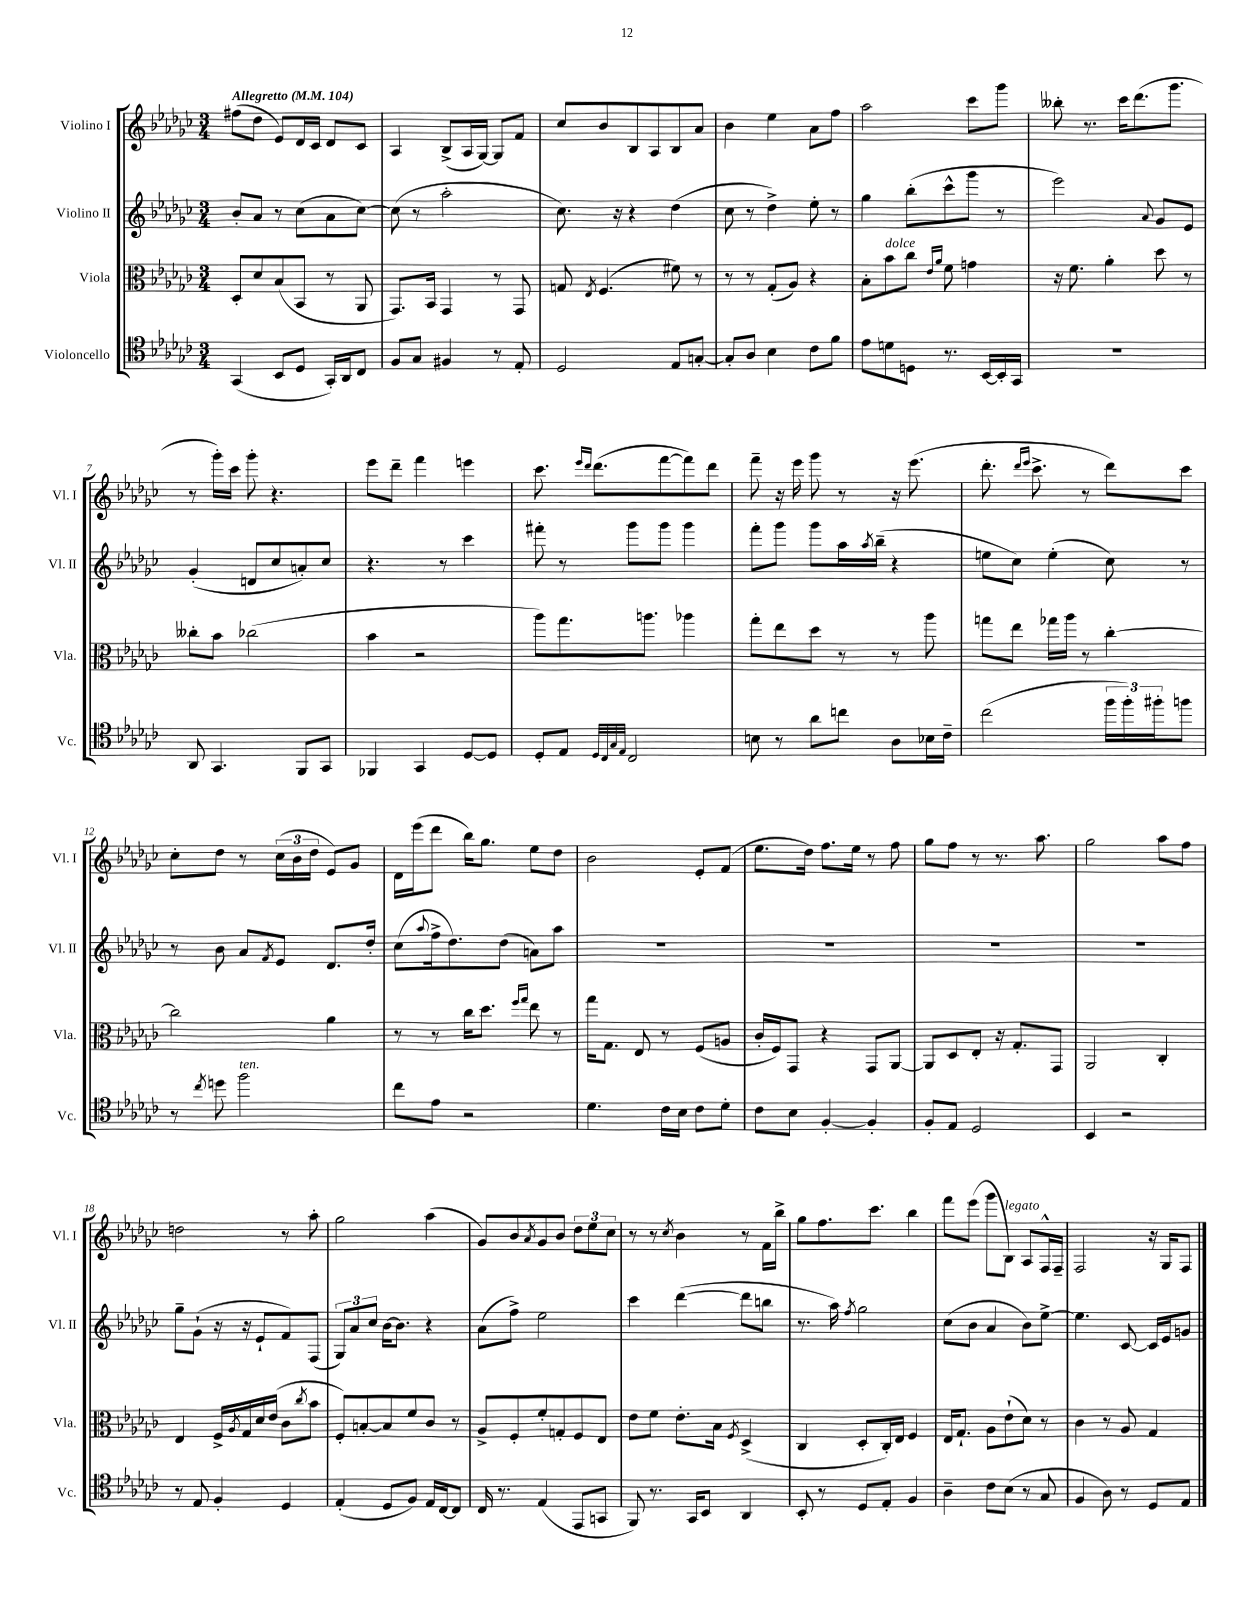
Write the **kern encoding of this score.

**kern	**kern	**kern	**kern
*staff4	*staff3	*staff2	*staff1
*clefC4	*clefC3	*clefG2	*clefG2
*k[b-e-a-d-g-c-]	*k[b-e-a-d-g-c-]	*k[b-e-a-d-g-c-]	*k[b-e-a-d-g-c-]
*M3/4	*M3/4	*M3/4	*M3/4
*MM104	*MM104	*MM104	*MM104
(4GG-	8D-'	8b-'	(8ff#
.	8d-	8a-	8dd-
8BB-	(8B-	8r	8e-)
8D-	8BB-	(8cc-	16d-
.	.	.	16c-
16GG-')	8r	8a-	8d-
16AA-	.	.	.
8C-	8AA-	[8cc-)	8c-
=	=	=	=
8F	8.GG-)	(8cc-]	4A-
8G-	.	8r	.
.	16BB-	.	.
4F#	4GG-	2aa-'	(8B-^
.	.	.	16A-
.	.	.	[16G-)
8r	8r	.	8G-]
8E-'	8GG-	.	8f
=	=	=	=
2D-	8G	8.cc-)	8cc-
.	8qE-	.	.
.	(4.F	.	8b-
.	.	16r	.
.	.	4r	8B-
.	.	.	8A-
8E-	8f#)	(4dd-	8B-
[8G'	8r	.	8a-
=	=	=	=
8G']	8r	8cc-	4b-
8A-	8r	8r	.
4B-	(8G-'	4dd-^)	4ee-
.	8A-)	.	.
8c-	4r	8ee-'	8a-
8f	.	8r	8ff
=	=	=	=
8e-	8B-'	4gg-	2aa-
8d	8b-	.	.
8D	8cc-	(8bb-'	.
.	16qqe-	.	.
.	16qqa-	.	.
8.r	8f	8ccc-^^	.
.	4g	8ggg-	8ccc-
[16BB-	.	.	.
16BB-']	.	8r	8ggg-
16GG-	.	.	.
=	=	=	=
2.r	16r	2eee-)	8bb--'
.	8.f	.	.
.	.	.	8.r
.	4a-'	.	.
.	.	.	16ccc-
.	.	.	(8.ddd-
.	.	8qqa-	.
.	8dd-	8g-	.
.	.	.	8.ggg-
.	8r	8e-	.
=	=	=	=
8AA-	8cc--'	(4g-'	8r
4.GG-	8b-	.	16ggg-')
.	.	.	16ccc-
.	(2cc-	8d	8ggg-'
.	.	8cc-	4.r
8FF	.	8a')	.
8GG-	.	8cc-	.
=	=	=	=
4FF-	4b-	4.r	8eee-
.	.	.	8ddd-~
4GG-	2r	.	4fff
.	.	8r	.
[8D-	.	4ccc-	4eee
8D-]	.	.	.
=	=	=	=
8D-'	8aa-)	8fff#'	8.ccc-
8E-	8.gg-	8r	.
.	.	.	16qqeee-
.	.	.	16qqddd-
.	.	.	(8.ddd-
32qqD-	.	.	.
32qqC-	.	.	.
32qqG-	.	.	.
32qqE-	.	.	.
2C-	.	8ggg-	.
.	8.aa	.	.
.	.	8ggg-	[8fff
.	4aa-	4ggg-	8fff])
.	.	.	8ddd-
=	=	=	=
8B	8gg-'	8fff'	8fff~
8r	8ee-	8ggg-	16r
.	.	.	16eee-
8a-	8dd-	8ggg-	8ggg-
8cc	8r	16aa-	8r
.	.	8qaa-	.
.	.	(16bb-~	.
8A-	8r	4r	16r
.	.	.	(8.eee-
16B-	8aa-	.	.
16c-~	.	.	.
=	=	=	=
(2cc-	8gg	8ee	8.ddd-'
.	8ee-	8cc-)	.
.	.	.	16qqddd-
.	.	.	16qqeee-
.	.	.	8.ccc-^
.	16gg-	(4ee'	.
.	16aa-	.	.
.	8r	.	8r
24ff	[4cc-'	8cc-)	8ddd-)
24ff')	.	.	.
24ff#'	.	.	.
8ff	.	8r	8ccc-
=	=	=	=
8r	2cc-]	8r	8cc-'
8qcc-	.	.	.
8dd	.	8b-	8dd-
2ff	.	8a-	8r
.	.	8qf	.
.	.	8e-	(24cc-
.	.	.	24b-
.	.	.	24dd-
.	4a-	8.d-	8e-)
.	.	.	8g-
.	.	16dd-'	.
=	=	=	=
8cc-	8r	(8cc-	16d-
.	.	.	(16eee-
.	.	8qqaa-	.
8e-	8r	16ff^	8ddd-
.	.	8.dd-)	.
2r	16cc-	.	16bb-)
.	8.dd-	.	8.gg-
.	.	(8dd-	.
.	16qqff	.	.
.	16qqgg-	.	.
.	8ee-	8a)	8ee-
.	8r	8aa-	8dd-
=	=	=	=
4.d-	16gg-	2.r	2b-
.	8.G-	.	.
.	8E-	.	.
16c-	8r	.	.
16B-	.	.	.
8c-	(8F	.	8e-'
8d-'	8A	.	(8f
=	=	=	=
8c-	16c-'	2.r	8.ee-
.	16F)	.	.
8B-	8GG-	.	.
.	.	.	16dd-)
[4F'	4r	.	8.ff
.	.	.	16ee-
4F']	8GG-	.	8r
.	[8AA-	.	8ff
=	=	=	=
8F'	8AA-]	2.r	8gg-
8E-	8D-	.	8ff
2D-	8E-'	.	8r
.	16r	.	8.r
.	8.G-'	.	.
.	.	.	8.aa-
.	8GG-	.	.
=	=	=	=
4BB-	2AA-	2.r	2gg-
2r	.	.	.
.	4C-'	.	8aa-
.	.	.	8ff
=	=	=	=
8r	4E-	8gg-~	2dd
8E-	.	(8g-`	.
4F'	16F^	16r	.
.	8qA-	.	.
.	16G-	16r	.
.	16d-	8e-`	.
.	(16e-	.	.
4D-	8c-	8f)	8r
.	8qcc-	.	.
.	8b-	(8F	8aa-'
=	=	=	=
(4E-'	8F')	12G-)	2gg-
.	.	12a-	.
.	[8B'	.	.
.	.	12cc-	.
8D-	8B]	[16b-	.
.	.	8.b-]	.
8F)	8f	.	.
16E-	8c-	4r	(4aa-
[16C-	.	.	.
8C-]	8r	.	.
=	=	=	=
16C-	8A-^	(8a-	8g-)
8.r	.	.	.
.	8F'	8ff^)	8b-
.	.	.	8qa-
(4E-	8f'	2ee-	8g-
.	8G'	.	8b-
8EE-	8F	.	12dd-
.	.	.	12ee-
8GG	8E-	.	.
.	.	.	12cc-
=	=	=	=
8FF)	8e-	4ccc-	8r
8.r	8f	.	8r
.	.	.	8qcc-
.	8.e-'	([4ddd-	4b-
16GG-	.	.	.
8BB-	.	.	.
.	16B-	.	.
.	8qF	.	.
4AA-	(4D-^	8ddd-]	8r
.	.	8bb	16f
.	.	.	16bb-^
=	=	=	=
8BB-'	4C-	8.r	8gg-
8r	.	.	8.ff
.	.	16aa-)	.
.	.	8qff	.
8D-	8D-'	2gg-	.
.	.	.	8.ccc-
8E-'	16C-')	.	.
.	16E-	.	.
4F	4F	.	4bb-
=	=	=	=
4A-~	16E-	(8cc-	8fff
.	8.G-`	.	.
.	.	8b-	(8eee-
8c-	8A-	4a-	8ggg-
(8B-	(8e-`	.	8B-)
8r	8d-)	8b-)	8A-
8G-	8r	[8ee-^	16F^^
.	.	.	16F~
=	=	=	=
4F	4c-	4.ee-]	2F
8A-)	8r	.	.
8r	8A-	[8c-	.
8D-	4G-	16c-]	16r
.	.	16e-	16G-
8E-	.	8g	8F
==	==	==	==
*-	*-	*-	*-
